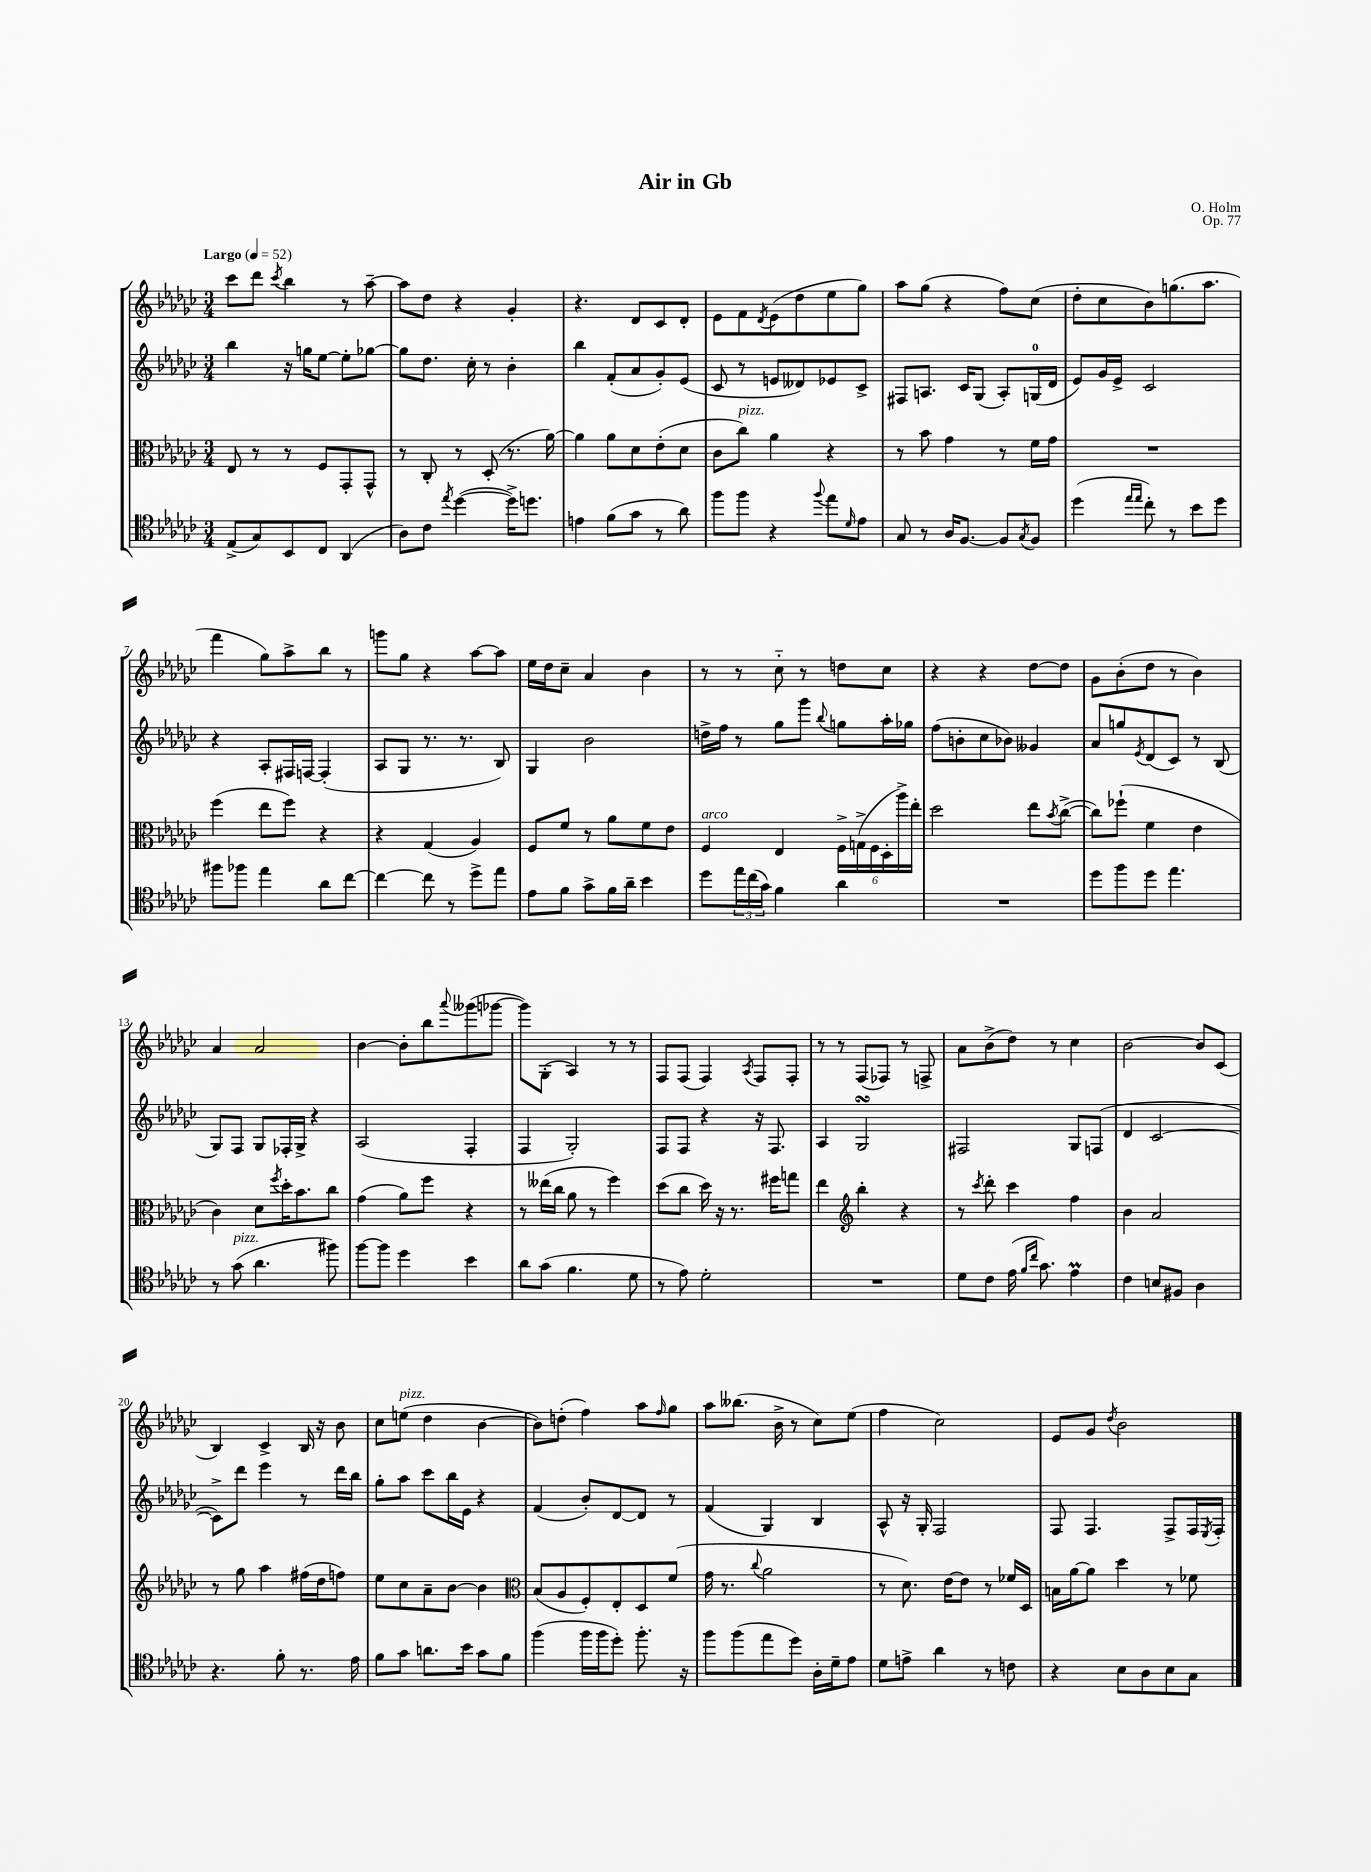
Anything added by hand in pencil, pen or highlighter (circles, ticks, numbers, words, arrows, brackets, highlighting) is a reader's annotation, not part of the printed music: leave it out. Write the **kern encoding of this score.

**kern	**kern	**kern	**kern
*part4	*part3	*part2	*part1
*staff4	*staff3	*staff2	*staff1
*clefC4	*clefC3	*clefG2	*clefG2
*k[b-e-a-d-g-c-]	*k[b-e-a-d-g-c-]	*k[b-e-a-d-g-c-]	*k[b-e-a-d-g-c-]
*M3/4	*M3/4	*M3/4	*M3/4
*MM52	*MM52	*MM52	*MM52
=1	=1	=1	=1
!	!	!	!LO:TX:a:B:t=Largo
(8E-^/L	8E-/	4bb-\	8ccc-\L
8G-/)	8r	.	8ddd-\J
.	.	.	8qccc-/
8BB-/	8r	16r	4bb-\
.	.	16ggn\KL	.
8C-/J	8F/L	[8ee-\J	.
(4AA-/	8GG-'/	8ee-'\L]	8r
.	8GG-^^/J	[8gg-X\J	[8aa-~\
=2	=2	=2	=2
8A-\L)	8r	8gg-\L]	8aa-\L]
8c-\J	8C-'/	8.dd-\J	8dd-\J
8qee-/	.	.	.
([4dd-\	8r	.	4r
.	.	16cc-'\	.
.	(8D-'/	8r	.
16dd-^\KL])	8.r	4b-'\	4g-'/
8.ddn\J	.	.	.
.	[16a-\)	.	.
=3	=3	=3	=3
4en\	4a-\]	4bb-\	4.r
(8f\L	8a-\L	(8f'/L	.
8g-\J	8d-\	8a-/	8d-/L
8r	(8e-'\	8g-'/)	8c-/
8a-\)	8d-\J	(8e-/J	8d-'/J
=4	=4	=4	=4
8ff\L	8c-\L	8c-/	8e-\L
!	!LO:TX:a:i:t=pizz.	!	!
8ff\J	8cc-\J)	8r	8f\
.	.	.	8qd-/
4r	4a-\	8en/L	(8e-\
.	.	8d--X/)	8dd-\
8qqff/	.	.	.
8ee-\L	4r	8e-X/	8ee-\
16qqd-/	.	.	.
8e-\J	.	8c-^/J	8gg-\J)
=5	=5	=5	=5
8G-/	8r	8F#X/L	8aa-\L
8r	8b-\	8.An/J	(8gg-\J
16A-/KL	4g-\	.	4r
[8.F/J	.	16c-/KL	.
.	.	(8G-/J	.
8F/L]	8r	8A'/L)	8ff\L)
8qG-/	.	.	.
8F/J	16f\LL	(16Gn/L	(8cc-\J
.	16g-\JJ	16d-/JJ	.
=6	=6	=6	=6
(4dd-\	2.r	8e-/L)	8dd-'\L
.	.	16g-/L	8cc-\
.	.	16e-^/JJ	.
16qqee-/LL	.	.	.
16qqee-/JJ	.	.	.
8cc-'\)	.	2c-/	8b-\)
8r	.	.	(8.ggn\
8b-\L	.	.	.
.	.	.	8.aa-\J
8dd-\J	.	.	.
!!LO:LB:g=z
=7	=7	=7	=7
8ff#X\L	(4ff\	4r	4fff\
8ff-X\J	.	.	.
4ee-\	8ee-\L	8A-'/L	8gg-\L)
.	8ff\J)	16F#X/L	8aa-^\
.	.	[16Fn/JJ	.
8a-\L	4r	(4F'/]	8bb-\J
[8cc-\J	.	.	8r
=8	=8	=8	=8
4cc-\_	4r	8A-/L	8gggn\L
.	.	8G-/J	8gg-\J
8cc-\]	(4G-/	8.r	4r
8r	.	.	.
.	.	8.r	.
8dd-^\L	4A-/)	.	[8aa-\L
8ee-\J	.	8B-/)	8aa-\J]
=9	=9	=9	=9
8e-\L	8F/L	4G-/	16ee-\LL
.	.	.	16dd-\J
8f\J	8f/J	.	8cc-~\J
8g-^\L	8r	2b-\	4a-/
16f\L	8a-\L	.	.
16a-~\JJ	.	.	.
4b-\	8f\	.	4b-\
.	8e-\J	.	.
=10	=10	=10	=10
!	!LO:TX:a:i:t=arco	!	!
8dd-\L	4F/	16ddn^\LL	8r
.	.	16ff\JJ	.
24ee-\L	.	8r	8r
(24cc-\	.	.	.
24g-\JJ)	.	.	.
4f\	4E-/	8gg-\L	8cc-\
.	.	8ggg-\J	8r
.	.	8qqbb-/	.
4a-\	24F^\LL	8ggn\L	8ddn\L
.	(24Gn^\	.	.
.	24F\	.	.
.	24D-'\	16aa-'\L	8cc-\J
.	24aa-^\)	.	.
.	.	16gg-X\JJ	.
.	24ee-'\JJ	.	.
=11	=11	=11	=11
2.r	2dd-\	(8ff\L	4r
.	.	8bn'\	.
.	.	8cc-\	4r
.	.	8b-X\J)	.
.	8ee-\L	4g--X/	[8dd-\L
.	8qb-/	.	.
.	([8cc-^\J	.	8dd-\J]
=12	=12	=12	=12
8dd-\L	8cc-\L])	8a-/L	8g-\L
8ff\	(8ff-X`\J	8ggn/	(8b-'\
.	.	8qe-/	.
8dd-\J	4f\	(8d-/	8dd-\J
4.ee-\	.	8c-/J)	8r
.	4e-\	8r	4b-\)
.	.	(8B-/	.
!!LO:LB:g=z
=13	=13	=13	=13
8r	4c-\)	8G-/L)	4a-/
!LO:TX:a:i:t=pizz.	!	!	!
(8g-\	.	8F/J	.
4.a-\	8d-\L	8G-/L	2a-/
.	8qff/	.	.
.	16dd-'\K	16F-X'/L	.
.	8.b-\	16G-^/JJ	.
.	.	4r	.
8ff#X\)	8cc-\J	.	.
=14	=14	=14	=14
[8ff\L	(4g-\	(2A-/	[4b-\
8ff\J]	.	.	.
4dd-\	8a-\L)	.	8b-'\L]
.	8ff\J	.	8bb-\
.	.	.	8qqaaa-/
4b-\	4r	4F'/	(8ggg--X\
.	.	.	[8ggg-X\J
=15	=15	=15	=15
8a-\L	8r	4F/	8ggg-\L])
(8g-\J	(16ee--X\LL	.	(8G-'\J
.	16cc-\JJ	.	.
4.f\	8a-\	2G-'/)	4A-/)
.	8r	.	.
.	4ff\)	.	8r
8d-\	.	.	8r
=16	=16	=16	=16
8r	(8dd-\L	8F/L	8F/L
8e-\)	8cc-\J	8F/J	(8F/J
2d-'\	16dd-\)	4r	4F/)
.	16r	.	.
.	8.r	.	.
.	.	.	8qA-/
.	.	16r	8F/L
.	16ff#X\KL	8.F/	.
.	8ggn\J	.	8F'/J
=17	=17	=17	=17
2.r	4ee-\	4A-/	8r
.	.	.	8r
*	*clefG2	*	*
.	4bb-'\	2G-sSSs/	(8F/L
.	.	.	8F-X/J)
.	4r	.	8r
.	.	.	8Fn^/
=18	=18	=18	=18
8d-\L	8r	2F#X/	8a-\L
.	8qccc-/	.	.
8c-\J	8ddd-'\	.	(8b-^\
(16e-\	4ccc-\	.	8dd-\J)
16qqf/LL	.	.	.
16qqcc-/JJ	.	.	.
8.g-\)	.	.	.
.	.	.	8r
4e-M\	4ff\	8G-/L	4cc-\
.	.	(8Fn/J	.
=19	=19	=19	=19
4c-\	4b-\	4d-/	[2b-\
8Bn/L	2a-/	[2c-/	.
8F#X/J	.	.	.
4A-\	.	.	8b-/L]
.	.	.	(8c-/J
!!LO:LB:g=z
=20	=20	=20	=20
4.r	8r	8c-^\L])	4B-/)
.	8gg-\	8ddd-\J	.
.	4aa-\	4eee-\	4c-^/
8f'\	.	.	.
8.r	(16ff#X\LL	8r	16B-/
.	16dd-\J	.	16r
.	8ffn\J)	16ddd-\LL	8b-\
16e-\	.	16bb-\JJ	.
=21	=21	=21	=21
8f\L	8ee-\L	8gg-'\L	8cc-\L
!	!	!	!LO:TX:a:i:t=pizz.
8g-\J	8cc-\	8aa-\J	(8een\J
8.an\L	8a-~\	8ccc-\L	4dd-\
.	[8b-\J	16bb-\L	.
16b-\Jk	.	16e-\JJ	.
8g-\L	4b-\]	4r	[4b-\
8f\J	.	.	.
=22	=22	=22	=22
*	*clefC3	*	*
(4ff\	(8B-/L	(4f/	8b-\L])
.	8A-/	.	(8ddn'\J
16ff\LL	8F'/)	8b-'/L)	4ff\)
16ff\J	.	.	.
8dd-'\J)	8E-'/	[8d-/	.
8.ff'\	8D-/	8d-/J]	8aa-\L
.	.	.	16qqff/
.	(8f/J	8r	8gg-\J
16r	.	.	.
=23	=23	=23	=23
8ff\L	16g-\	(4f/	8aa-\L
.	8.r	.	.
(8ff\	.	.	(8.bb--X\J
.	8qqcc-/	.	.
8ee-\	2a-\	4G-/)	.
.	.	.	16b-^\
8dd-\J)	.	.	8r
16A-'\LL	.	4B-/	8cc-\L)
16d-~\J	.	.	.
8e-\J	.	.	(8ee-\J
=24	=24	=24	=24
8d-\L	8r	8A-^^/	4ff\
8en^\J	8.d-\)	16r	.
.	.	16G-'/	.
4a-\	.	2F/	2cc-\)
.	[16e-\KL	.	.
.	8e-\J]	.	.
8r	8r	.	.
8cn\	16f-X/LL	.	.
.	16D-/JJ	.	.
=25	=25	=25	=25
4r	16Bn\LL	8F/	8e-/L
.	[16a-\J	.	.
.	8a-\J]	4.F/	8g-/J
.	.	.	8qdd-/
8B-\L	4dd-\	.	2b-\
8A-\	.	.	.
8B-\	8r	8F^/L	.
8G-\J	8f-X\	16F/L	.
.	.	8qE-/	.
.	.	16F'/JJ	.
==	==	==	==
*-	*-	*-	*-
